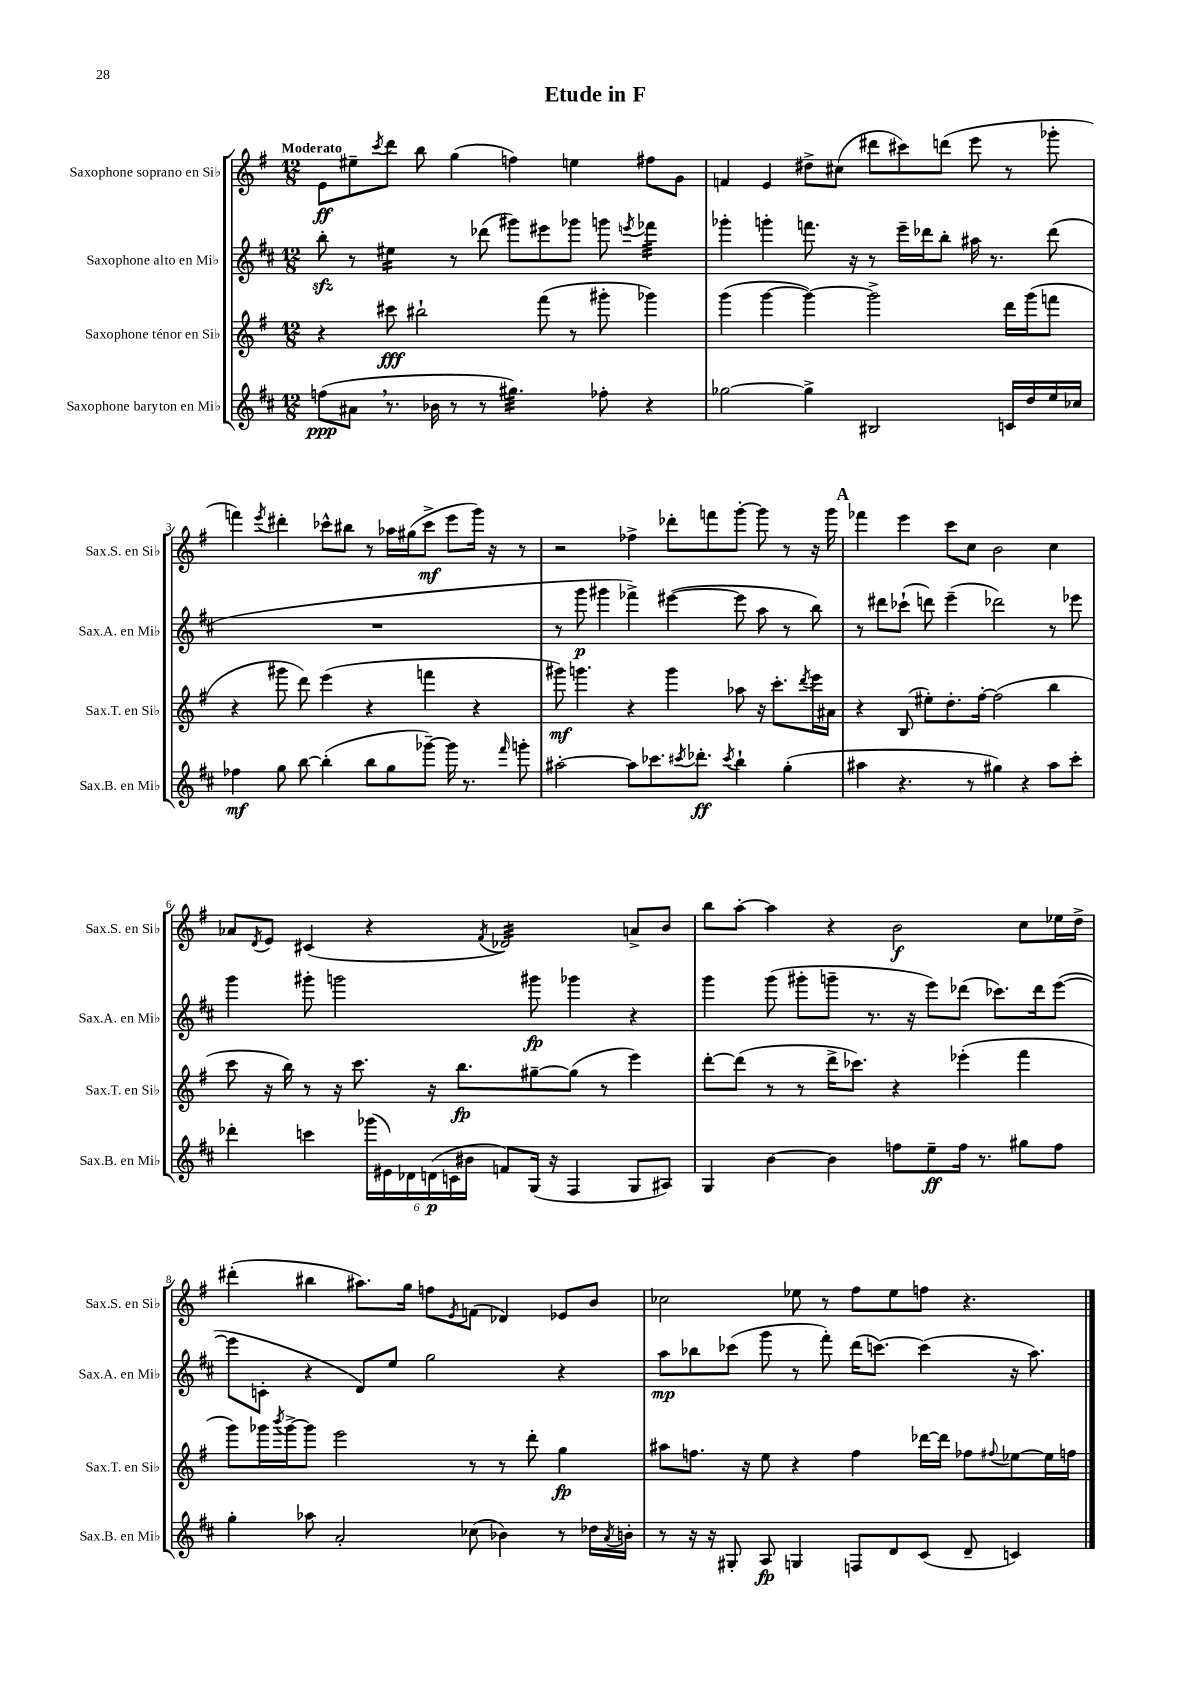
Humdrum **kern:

**kern	**kern	**kern	**kern
*staff4	*staff3	*staff2	*staff1
*clefG2	*clefG2	*clefG2	*clefG2
*k[f#c#]	*k[f#]	*k[f#c#]	*k[f#]
*M12/8	*M12/8	*M12/8	*M12/8
(8ff	4r	8bb'	8e
8a#	.	8r	8ee#~
.	.	.	8qccc
8.r	8ccc#	4ee#	8ddd
.	2bb#`	.	8bb
16b-	.	.	.
8r	.	8r	(4gg
8r	.	(8ddd-	.
4.gg#)	.	8ggg#)	4ff)
.	(8fff#	8eee#	.
.	8r	8ggg-	4ee
8ff-'	8ggg#'	8ggg	.
.	.	8qeee	.
4r	4ggg-)	4fff-	8ff#
.	.	.	8g
=	=	=	=
[2gg-	(4ggg	4ggg-'	4f
.	[4ggg	4ggg'	4e
4gg-^]	4ggg_)	8.fff	8dd#^
.	.	.	(8cc#
.	.	16r	.
2B#	2ggg^]	8r	8ddd#
.	.	16eee~	8ccc#)
.	.	16ddd-	.
.	.	8bb'	(8ddd
.	.	16aa#	8eee
.	.	8.r	.
16c	16ddd	.	8r
16dd	(16ggg	.	.
16ee	8fff	(8ddd-	8ggg-'
16cc-	.	.	.
=	=	=	=
4ff-	4r	1.r	4fff)
.	.	.	8qeee
8gg	8ggg#	.	4ddd#'
[8bb	8ddd)	.	.
(4bb']	(4eee	.	8ccc-^^
.	.	.	8bb#
8bb	4r	.	8r
8gg	.	.	16aa-
.	.	.	(16gg#
[8ggg-~)	4fff	.	8ccc-^
16ggg-]	.	.	8eee
8.r	.	.	.
.	4r	.	16ggg)
.	.	.	16r
16qqfff#	.	.	.
8ggg'	.	.	8r
=	=	=	=
[2aa#'	8ggg#)	8r	2r
.	4.ggg	8ggg	.
.	.	4ggg#	.
8aa#]	4r	4fff-^)	4ff-^
8.ccc-	.	.	.
.	4ggg	([4eee#	8ddd-'
8qccc#	.	.	.
8.ddd-'	.	.	.
.	.	.	8fff
8qccc#	.	.	.
4bb`	8aa-	8eee#]	[8ggg'
.	16r	8aa	8ggg]
.	8.ccc'	.	.
(4gg'	.	8r	8r
.	8qddd	.	.
.	16eee	8bb)	16r
.	16a#	.	16ggg
=	=	=	=
4aa#	4r	8r	4fff-
.	.	8ddd#	.
4.r	(8B	(8ccc-`	4eee
.	8ee#')	8ddd)	.
.	8.dd'	(4eee~	8ccc
8r	.	.	8cc
.	[16ff#'	.	.
4gg#)	(2ff#]	2ddd-)	2b
4r	.	.	.
8aa#	4bb	8r	4cc
8ccc#'	.	8eee-	.
=	=	=	=
4ddd-'	8ccc	4ggg	8a-
.	.	.	8qd
.	16r	.	8e
.	16bb)	.	.
4ccc	8r	8ggg#'	(4c#
.	16r	2ggg	.
.	8.ccc	.	.
(24ggg-	.	.	4r
24e#)	.	.	.
24d-	.	.	.
(24d	16r	.	.
24c	.	.	.
.	8.bb	.	.
24b#	.	.	.
.	.	.	8qf#
8f)	.	.	2d-)
(16G	[8gg#~	8ggg#	.
16r	.	.	.
4F#	(8gg#]	4ggg-	.
.	8r	.	.
8G	4eee)	4r	8a^
8A#)	.	.	8b
=	=	=	=
4G	[8ddd'	4ggg	8bb
.	(8ddd]	.	[8aa'
[4b	8r	(8ggg	4aa]
.	8r	8ggg#'	.
4b]	16ddd^	8ggg~	4r
.	8.ccc-)	.	.
.	.	8.r	.
8ff	4r	.	2b
.	.	16r	.
8ee~	.	8eee)	.
16ff	(4eee-'	(8ddd-	.
8.r	.	.	.
.	.	8.ccc-)	.
8gg#	4fff#	.	8cc
.	.	16ddd-	.
8ff	.	([8eee	16ee-
.	.	.	16dd^
=	=	=	=
4gg'	8ggg)	8eee]	(4ddd#'
.	16ggg-	8c'	.
.	8qbbb	.	.
.	[16ggg-^	.	.
8aa-	8ggg-]	4r	4bb#
2a'	2eee	.	.
.	.	8d)	8.aa#)
.	.	8ee	.
.	.	.	16gg
.	.	2gg	8ff
.	.	.	8qe
(8cc-	8r	.	(8f
4b-)	8r	.	4d-)
.	8ddd'	.	.
8r	4gg	4r	8e-
16dd-	.	.	8b
8qa	.	.	.
16b'	.	.	.
=	=	=	=
8r	8aa#	8aa	2cc-
16r	8.ff	8bb-	.
16r	.	.	.
8G#'	.	(8ccc-	.
.	16r	.	.
8A	8ee	8ggg	.
4G	4r	8r	8ee-
.	.	8fff#')	8r
8F	4ff	(16ddd	8ff#
.	.	[8.ccc)	.
8d	.	.	8ee-
(8c#	[16ddd-	(4ccc]	8ff
.	16ddd-]	.	.
8d~	8ff-	.	4.r
.	8qqff#	.	.
4c)	[8ee-	16r	.
.	.	8.aa)	.
.	16ee-]	.	.
.	16ff	.	.
==	==	==	==
*-	*-	*-	*-
